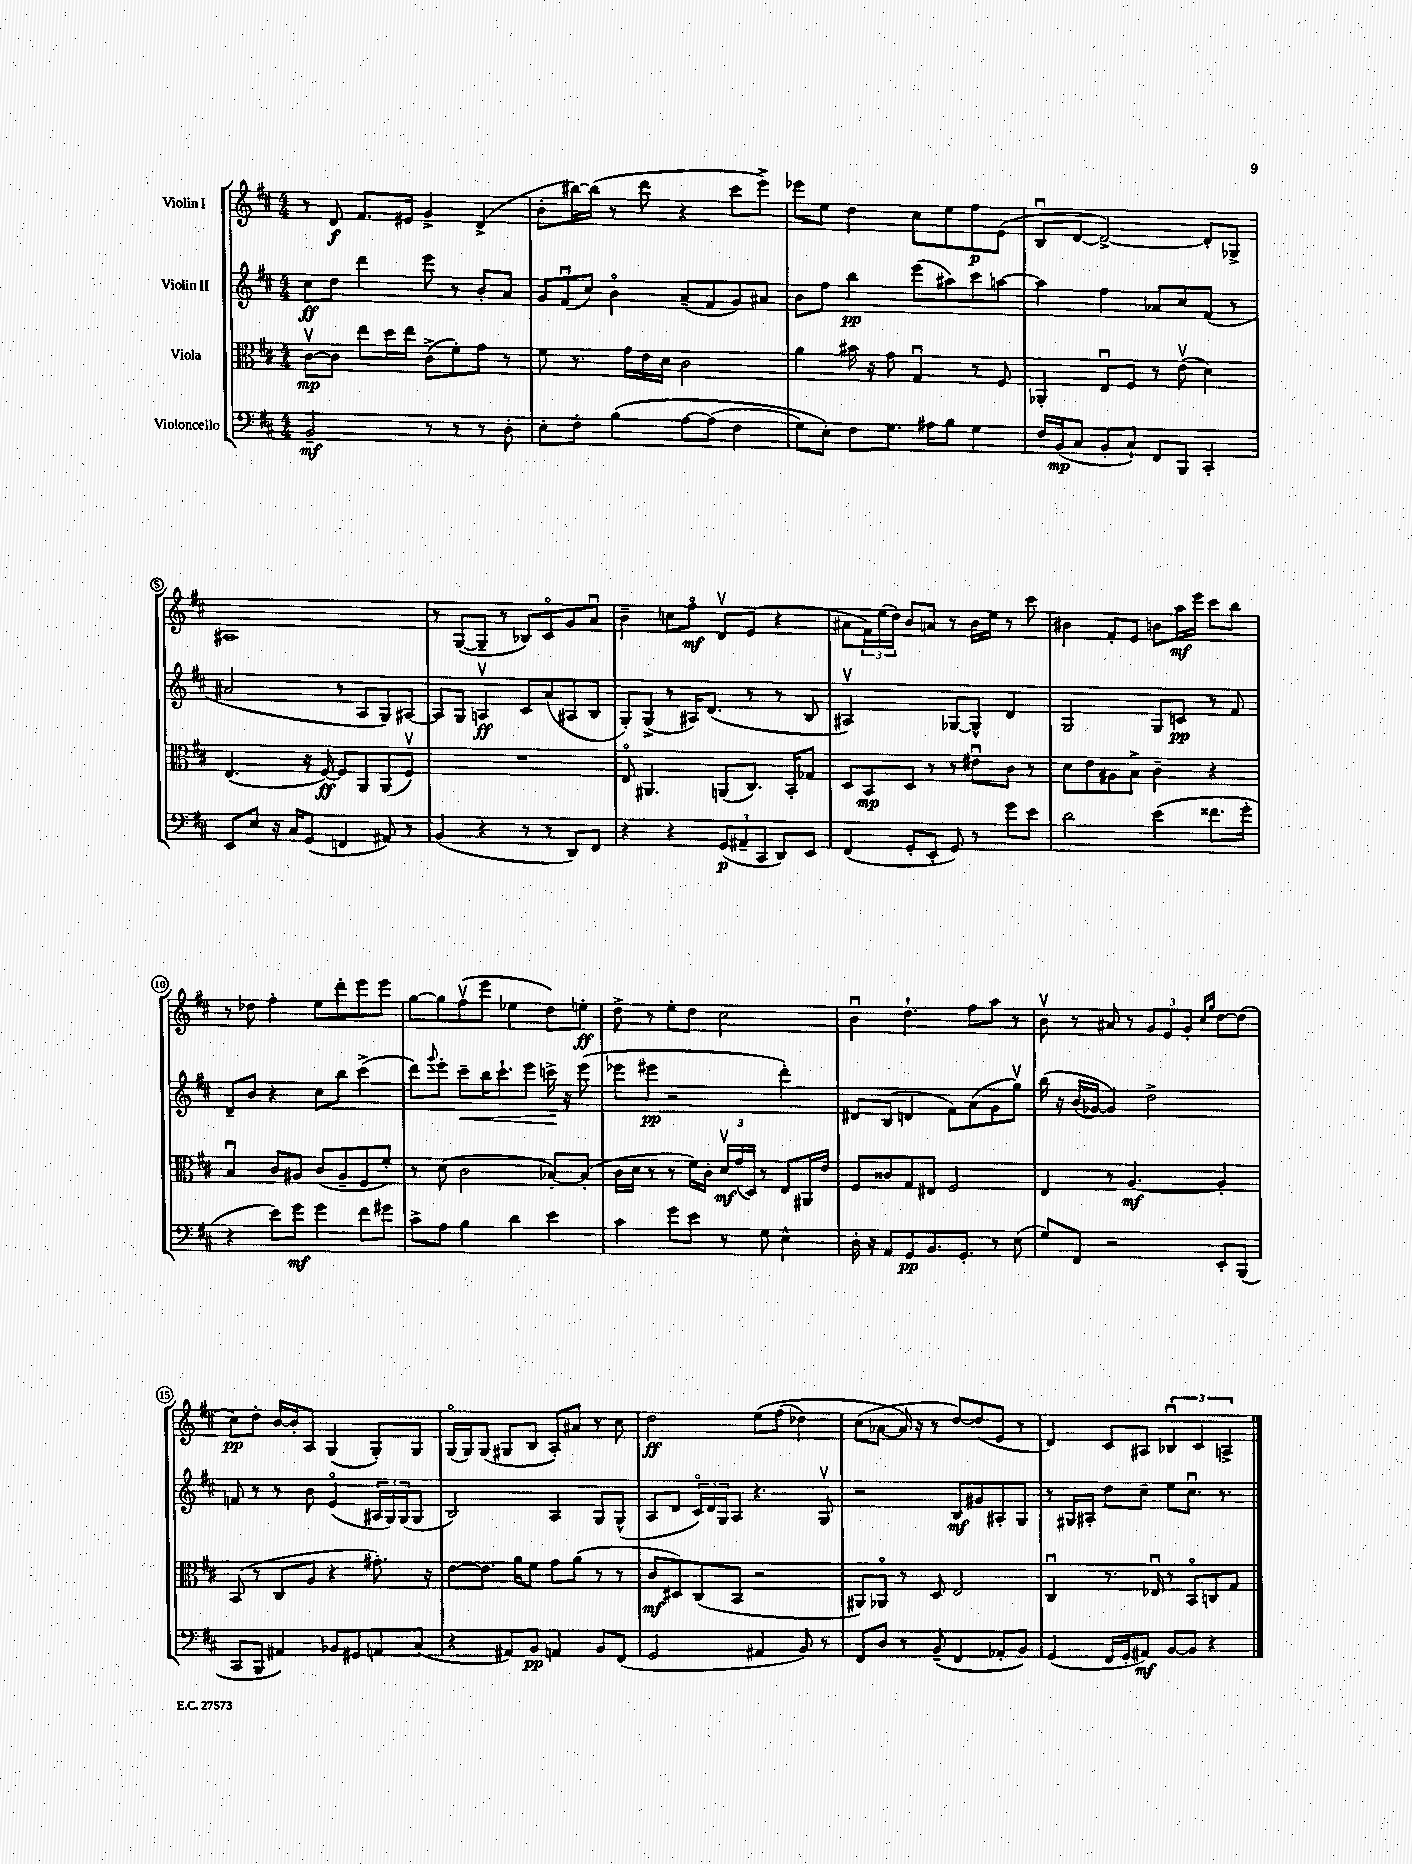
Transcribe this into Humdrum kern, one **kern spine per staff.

**kern	**kern	**kern	**kern
*staff4	*staff3	*staff2	*staff1
*clefF4	*clefC3	*clefG2	*clefG2
*k[f#c#]	*k[f#c#]	*k[f#c#]	*k[f#c#]
*M4/4	*M4/4	*M4/4	*M4/4
2BB~	[8c#v	8cc#	8r
.	8c#]	8dd	8d
.	8ee	4ddd	8.f#
.	16dd	.	.
.	16ee	.	16e#
8r	(8c#^	8eee	4g^
8r	8f#')	8r	.
8r	8g	8b'	(4d^
8D'	8r	8a	.
=	=	=	=
8E'	8f#	12g	8b'
.	.	(12f#u	.
8F#'	8.r	.	[16bb#)
.	.	12cc#)	.
.	.	.	(16bb#]
&(4B	.	4bo	8r
.	16g	.	.
.	16e	.	8ddd
.	16d	.	.
[8A	2c#	(8a~	4r
(8A]	.	8f#	.
4F#	.	8g)	8ccc#
.	.	8a#	8eee^)
=	=	=	=
8G)	4a	8b	8eee-
8E'&)	.	8ff#	8ee
8F#	16b#	4bb	4dd
.	16r	.	.
8.G	8g	.	.
.	4Gu	(8eee	8cc#
16A#	.	.	.
8B	.	8aa#)	8ee
4G	8r	8ccc#	8ff#
.	8F#	[8aa	(8e
=	=	=	=
16F#	4AA-'	4aa]	8Bu
(16BB	.	.	.
8C#	.	.	[8d
8BB'	8Eu	4ff#	2d^_)
8C#`)	8F#	.	.
8FF#	8r	8a-	.
8BBB	(8ev	8cc#	.
4CC#'	4d)	(8f#	8d']
.	.	8r	8G-^
=	=	=	=
8EE	(4.E	2a#	1A#
8E	.	.	.
16r	.	.	.
16C#	.	.	.
(8GG	16r	.	.
.	[16F#)	.	.
4FF	8F#]	8r	.
.	8AA	8A	.
8AA#)	(8AA	8G)	.
8r	8F#v)	[8A#	.
=	=	=	=
(4BB	1r	8A#]	8r
.	.	8G	([8G
4r	.	4Av	8G~]
.	.	.	8r
8r	.	8c#	8B-)
8r	.	(8a	8c#o
8DD)	.	8A#	8g
8FF#	.	8B	8au
=	=	=	=
4r	8Eo	8G')	4b~
.	4.AA#	(8G^	.
4r	.	8r	8cc
.	.	16A#)	8ff#o
.	.	(8.d	.
(12GG	(8AA	.	8dv
12AA#~	.	.	.
.	8.C#)	8r	(8e
12CC#	.	.	.
8DD)	.	8r	4r
.	16BB'	.	.
8EE	8G-	8B	.
=	=	=	=
(4FF#	8D	2A#v)	8a#
.	8BB	.	24f#)
.	.	.	(24ee
.	.	.	24dd)
8GG'	8D	.	8b
8EE'	8r	.	8a
8GG)	8r	[8G-	8r
8r	8e#u	8G-^^]	16b
.	.	.	16ee
8g	8c#	4d	8r
8e	8r	.	8ccc#
=	=	=	=
2d	8d	2G	4b#
.	8e	.	.
.	8A#	.	8f#'
.	8B^	.	8e
(4e	4c#~	8G	8b
.	.	8c	16aa
.	.	.	16eee
8.f##	4r	8r	8ccc#
.	.	8f#	8bb
16g'	.	.	.
=	=	=	=
4r	4Bu	8d~	8r
.	.	8b	8dd-
8e)	8c#	4r	4ff#'
8g	8A#	.	.
4g	(8c#	8cc#	8ee
.	8A#~	8bb	8ddd'
8f#	8F#	(4ccc#^	8eee
8g#	8f#')	.	8eee
=	=	=	=
8c#^	8r	8ddd)	[8gg
.	.	8qqggg	.
8A	(8d	8eee'	8gg]
4B	2c#	8ccc#~	(8ff#v
.	.	16bb	8eee
.	.	8.ccc#`	.
4d	.	.	4ee-
.	.	8eee	.
4e	[8B-')	16ccc^	8dd)
.	.	16r	.
.	(8B-']	(8eee	8ee'
=	=	=	=
4c#	16c#	8eee-	8dd^
.	16d	.	.
.	8r	8eee#	8r
8g	8r	2r	8ee'
8e	16f#)	.	8dd
.	16c#'	.	.
8r	24dv	.	2cc#
.	(24g	.	.
.	24D)	.	.
8G	8r	.	.
4E^^	8E	4ddd')	.
.	16AA#	.	.
.	16e	.	.
=	=	=	=
16D'	8F#	8d#	4bu
16r	.	.	.
8AA	8c##	(8B	.
8GG	8G	4d	4.dd`
8.BB	8E#	.	.
.	2F#	8f#)	.
8.GG'	.	.	.
.	.	(8a	8ff#
8r	.	8g	8aa
(8E	.	8ggv)	8r
=	=	=	=
8G)	4E	&(16bb	8bv
.	.	16r	.
8FF#	.	(16b	8r
.	.	[16g-)	.
2r	8r	4g-]&)	8a#
.	[4.A	.	8r
.	.	2dd^	12g
.	.	.	12e
.	.	.	12g'
.	.	.	16qqcc#
.	.	.	16qqgg
8EE'	4A']	.	[8dd
(8BBB	.	.	(8dd]
=	=	=	=
8CC#	(8BB	8f	8cc#)
8BBB	8r	8r	8dd'
4AA#)	8C#	8r	[16b
.	.	.	16b']
.	8A	8b	8A
8BB-	4r	(4eo	(4G
8GG#	.	.	.
8AA	8.g#')	24A#	8G')
.	.	24G)	.
.	.	(24G	.
(8C#	.	8G	8G
.	16r	.	.
=	=	=	=
4r	[8e	2B)	(16Go
.	.	.	16G)
.	8.e]	.	(8G
8AA#)	.	.	8G#
.	16a	.	.
8BB	8f#	.	8B
4AA	8g	4A	8A')
.	(8a	.	8a#
8BB	8r	8G	8r
(8FF#	8r	(8G^^	8cc#
=	=	=	=
2GG	8c#	8A	2dd
.	8D#)	8d	.
.	(8C#	24c#o)	.
.	.	24d	.
.	.	24G	.
.	8BB	8A	.
4AA#	2r	4.r	&(8ee
.	.	.	(8ff#
8BB)	.	.	4dd-)
8r	.	8Gv	.
=	=	=	=
8FF#	8AA#)	2r	(8cc#
8D	8AA-o	.	[8a-
8r	8r	.	16a-]&)
.	.	.	16r
(8BB~	8D	.	8r
4FF#	2E	8B	[8dd)
.	.	8g#	(8dd]
8AA-'	.	8A#'	8e
8BB)	.	8G	8r
=	=	=	=
(4GG	4C#u	8r	4d)
.	.	16G#	.
.	.	16A#'	.
16FF#	8.r	8dd	8c#
16GG'	.	.	.
8AA#)	.	8cc#~	8A#
.	16E-u	.	.
[8BB	8r	8ee	6B-u
8BB]	8BBo	8.cc#u	.
.	.	.	6c#
4r	8C	.	.
.	.	8.r	.
.	.	.	6A^
.	8G	.	.
==	==	==	==
*-	*-	*-	*-
